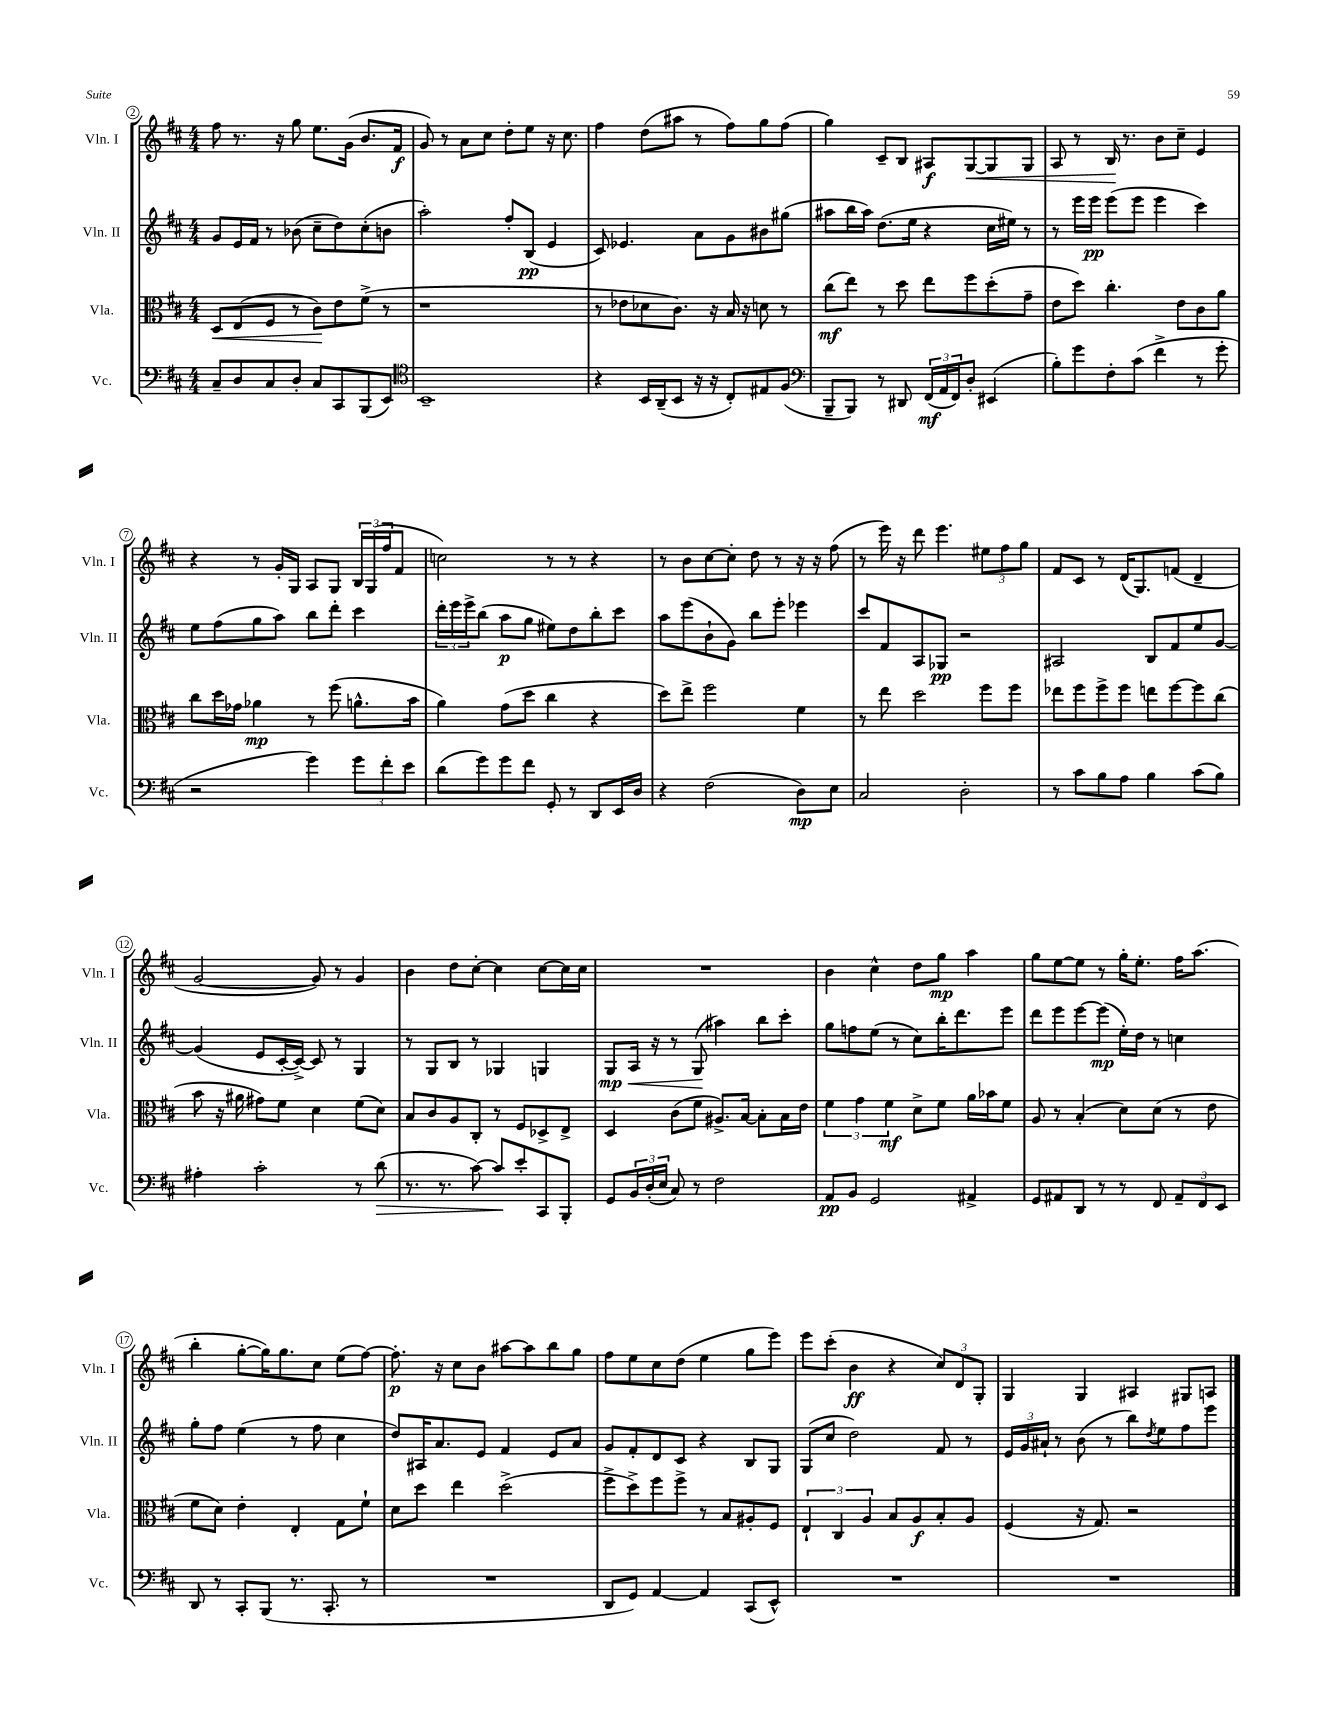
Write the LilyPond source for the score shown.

<<
\new StaffGroup <<
\new Staff = "s0" \with { instrumentName = "Vln. I" shortInstrumentName = "Vln. I" } {
    \clef treble \key d \major \numericTimeSignature \time 4/4
    fis''8 r8. r16 g''8 e''8. g'16( b'8. fis'16\f |
    g'8) r8 a'8 cis''8 d''8-. e''8 r16 cis''8. |
    fis''4 d''8( ais''8 r8 fis''8) g''8 fis''8( |
    g''4) cis'8-- b8 ais8\f g8~\< g8 g8 |
    a8 r8 b16\! r8. b'8 cis''8-- e'4 |
    r4 r8 g'16-. g16 a8 g8 \tuplet 3/2 { b16 g16( fis''16 } fis'8 |
    c''2) r8 r8 r4 |
    r8 b'8 cis''8~ cis''8-. d''8 r8 r16 r16 fis''8( |
    r8 e'''16) r16 d'''8 e'''4. \tuplet 3/2 { eis''8 fis''8 g''8 } |
    fis'8 cis'8 r8 d'16( g8.) f'8( d'4-- |
    g'2~ g'8) r8 g'4 |
    b'4 d''8 cis''8~-. cis''4 cis''8~ cis''16 cis''16 |
    R1 |
    b'4 cis''4-^ d''8 g''8\mp a''4 |
    g''8 e''8~ e''8 r8 g''16-. e''8.-. fis''16 a''8.( |
    b''4-. g''8~-. g''16) g''8. cis''8 e''8( fis''8~) |
    fis''8.-.\p r16 cis''8 b'8 ais''8~ ais''8 b''8 g''8 |
    fis''8 e''8 cis''8 d''8( e''4 g''8 e'''8) |
    e'''8 cis'''8-.( b'4\ff r4 \tuplet 3/2 { cis''8) d'8 g8-. } |
    g4 g4 ais4 gis8 a8 \bar "|." |
}
\new Staff = "s1" \with { instrumentName = "Vln. II" shortInstrumentName = "Vln. II" } {
    \clef treble \key d \major \numericTimeSignature \time 4/4
    g'8 e'16 fis'16 r8 bes'8( cis''8-- d''8) cis''8-.( b'8 |
    a''2-.) fis''8-. b8\pp( e'4 |
    cis'8) ees'4. a'8 g'8 bis'8 gis''8( |
    ais''8 b''16 ais''16) d''8.( e''16 r4 cis''16 eis''16) r8 |
    r8 e'''16 e'''16\pp e'''8( e'''8 e'''4 cis'''4) |
    e''8 fis''8( g''8 a''8) b''8 d'''8-. cis'''4 |
    \tuplet 3/2 { d'''16-. e'''16 e'''16-> } b''8( a''8\p g''8 eis''8) d''8 b''8-. cis'''8 |
    a''8 e'''8( b'8-! g'8) b''8 e'''8-. ees'''4 |
    cis'''8 fis'8 a8 ges8\pp r2 |
    ais2 b8 fis'8 e''8 g'8~ |
    g'4( e'8 cis'16~-. cis'16~->) cis'8 r8 g4 |
    r8 g8 b8 r8 ges4 g4 |
    g8\mp\< a16 r16 r8 g8\!( ais''4) b''8 cis'''8-. |
    g''8 f''8 e''8( r8 cis''8) b''16-. d'''8. e'''8 |
    d'''8 e'''8 e'''8~ e'''8\mp( e''16-.) d''16 r8 c''4 |
    g''8-. fis''8 e''4( r8 fis''8 cis''4 |
    d''8) ais16 a'8. e'8 fis'4 e'8 a'8 |
    g'8 fis'8-. d'8 cis'8 r4 b8 g8 |
    g8( cis''8 d''2) fis'8 r8 |
    \tuplet 3/2 { e'16 g'16 ais'16-! } r8 b'8( r8 b''8) \acciaccatura { d''8 } e''8 fis''8 e'''8 \bar "|." |
}
\new Staff = "s2" \with { instrumentName = "Vla." shortInstrumentName = "Vla." } {
    \clef alto \key d \major \numericTimeSignature \time 4/4
    d8\< e8( fis8 r8 cis'8\!) e'8 fis'8->( r8 |
    r1 |
    r8 ees'8 des'8 cis'8.) r16 b16 r16 d'8 r8 |
    cis''8\mf( e''8) r8 d''8 e''8 fis''8 d''8-.( g'8-- |
    e'8 d''8) cis''4.-. e'8 cis'8 a'8 |
    cis''8 d''16 ges'16 aes'4\mp r8 fis''8( a'8.-^ b'16 |
    a'4) g'8( d''8 cis''4 r4 |
    d''8) e''8-> fis''2 fis'4 |
    r8 e''8 d''2 fis''8 fis''8 |
    ees''8 fis''8 fis''8-> fis''8 e''8 fis''8~ fis''8 cis''8( |
    b'8 r16 ais'16 gis'8) fis'8 d'4 fis'8( d'8) |
    b8 cis'8 a8 cis8-. r8 fis8 des8-> e8-> |
    d4 cis'8( fis'8 ais8.->) b16~ b8-. b16 e'16 |
    \tuplet 3/2 { fis'4 g'4 fis'4\mf } d'8-> fis'8 a'16 bes'16 fis'8 |
    a8 r8 b4-.( d'8) d'8( r8 e'8 |
    fis'8 d'8) e'4-. e4-. g8 fis'8-! |
    d'8 d''8 e''4 d''2->( |
    fis''8-> d''8->) fis''8 fis''8-> r8 b8 ais8-. fis8 |
    \tuplet 3/2 { e4-! cis4 a4 } b8 a8\f b8-. a8 |
    fis4( r16 g8.) r2 \bar "|." |
}
\new Staff = "s3" \with { instrumentName = "Vc." shortInstrumentName = "Vc." } {
    \clef bass \key d \major \numericTimeSignature \time 4/4
    cis8-- d8 cis8 d8-. cis8 cis,8 b,,8( e,8) |
    \clef tenor b,1-- |
    r4 b,16 a,16--( b,8 r16 r16 cis8-.) eis8 fis8( |
    \clef bass b,,8-- b,,8) r8 dis,8 \tuplet 3/2 { fis,16\mf( a,16 fis,16) } d8-. eis,4( |
    b8-.) g'8 fis8-. cis'8( fis'4-> r8 g'8-. |
    r2 g'4) \tuplet 3/2 { g'8 fis'8-. e'8 } |
    d'8( g'8) g'8 fis'8 g,8-. r8 d,8 e,16 d16 |
    r4 fis2( d8\mp) e8 |
    cis2 d2-. |
    r8 cis'8 b8 a8 b4 cis'8( b8) |
    ais4-. cis'2-. r8 d'8\>( |
    r8. r8. cis'8~) cis'8\! e'8-. cis,8 b,,8-. |
    g,8 \tuplet 3/2 { b,16 d16-.( e16 } cis8) r8 fis2 |
    a,8\pp b,8 g,2 ais,4-> |
    g,8 ais,8 d,8 r8 r8 fis,8 \tuplet 3/2 { ais,8-- fis,8 e,8 } |
    d,8 r8 cis,8-. b,,8( r8. cis,8.-. r8 |
    R1 |
    d,8 g,8) a,4~ a,4 cis,8( e,8-^) |
    R1 |
    R1 \bar "|." |
}
>>
>>
\layout { \context { \Score currentBarNumber = #2 \override BarNumber.stencil = #(make-stencil-circler 0.1 0.3 ly:text-interface::print) } }
